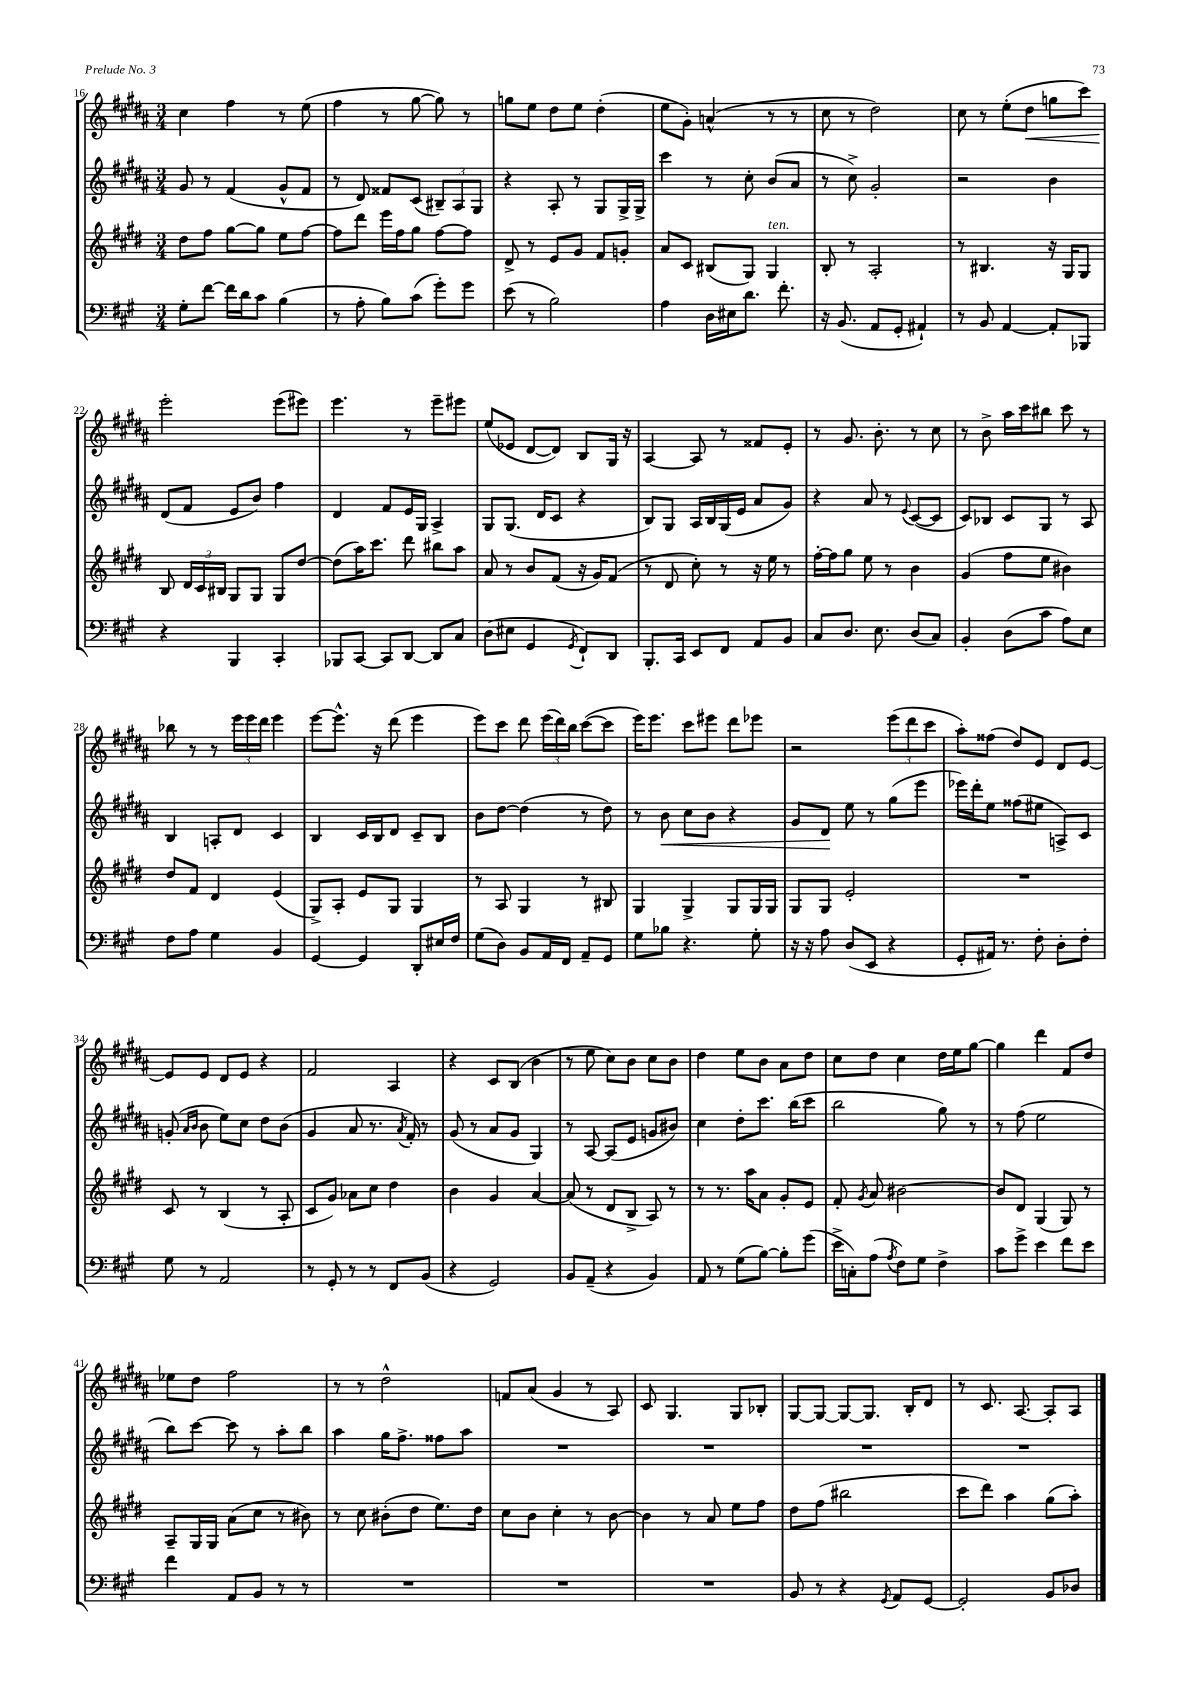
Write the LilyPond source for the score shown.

<<
\new StaffGroup <<
\new Staff = "s0" {
    \clef treble \key b \major \numericTimeSignature \time 3/4
    \autoBeamOff cis''4 fis''4 r8 e''8( |
    fis''4 r8 gis''8~ gis''8) r8 |
    g''8[ e''8] dis''8[ e''8] dis''4-.( |
    e''8[ gis'8]-.) a'4-^( r8 r8 |
    cis''8 r8 dis''2) |
    cis''8 r8 e''8[-.( dis''8]\< g''8[ cis'''8]) |
    e'''2-.\! e'''8[( eis'''8]) |
    e'''4. r8 e'''8[-- eis'''8] |
    e''8[( ees'8] dis'8[~ dis'8]) b8[ gis16] r16 |
    ais4~ ais8 r8 fisis'8[ e'8]-. |
    r8 gis'8. b'8.-. r8 cis''8 |
    r8 b'8-> ais''16[ cis'''16 bis''8] cis'''8 r8 |
    bes''8 r8 r8 \tuplet 3/2 { e'''16[ e'''16 dis'''16] } e'''4 |
    e'''8[~ e'''8.]-^ r16 dis'''8( e'''4 |
    e'''8[) cis'''8] dis'''8 \tuplet 3/2 { e'''16[( dis'''16) b''16] } cis'''8[~( cis'''8] |
    e'''16[) e'''8.] cis'''8[ eis'''8] dis'''8[ ees'''8] |
    r2 \tuplet 3/2 { e'''8[( dis'''8 cis'''8] } |
    ais''8[-.) fisis''8]( dis''8[) e'8] dis'8[ e'8]~ |
    e'8[ e'8] dis'8[ e'8] r4 |
    fis'2 ais4 |
    r4 cis'8[ b8]( b'4 |
    r8 e''8 cis''8[) b'8] cis''8[ b'8] |
    dis''4 e''8[ b'8] ais'8[ dis''8] |
    cis''8[ dis''8] cis''4 dis''16[ e''16 gis''8]~ |
    gis''4 dis'''4 fis'8[ dis''8] |
    ees''8[ dis''8] fis''2 |
    r8 r8 dis''2-^ |
    f'8[ ais'8]( gis'4 r8 ais8) |
    cis'8 gis4. gis8[ bes8]-. |
    gis8[~ gis8]~ gis8[~ gis8.] b16[-. dis'8] |
    r8 cis'8. ais8.~ ais8[-. ais8] \bar "|." |
}
\new Staff = "s1" {
    \clef treble \key b \major \numericTimeSignature \time 3/4
    \autoBeamOff gis'8 r8 fis'4( gis'8[-^ fis'8] |
    r8 dis'8) fisis'8[ cis'8]( \tuplet 3/2 { bis8[--) ais8 gis8] } |
    r4 ais8-. r8 gis8[ gis16-> gis16]-> |
    cis'''4 r8 cis''8-. b'8[( ais'8] |
    r8 cis''8->) gis'2-. |
    r2 b'4 |
    dis'8[( fis'8] e'8[ b'8]) fis''4 |
    dis'4 fis'8[ e'16 gis16] ais4-> |
    gis8[ gis8.]( dis'16[ cis'8] r4 |
    b8[) gis8] ais16[ b16 gis16( e'16] ais'8[ gis'8]) |
    r4 ais'8 r8 \appoggiatura { e'8 } cis'8[~( cis'8] |
    cis'8[) bes8] cis'8[ gis8] r8 ais8 |
    b4 a8[-. dis'8] cis'4 |
    b4 cis'16[ b16 dis'8] cis'8[-- b8] |
    b'8[ dis''8]~ dis''4( r8 dis''8) |
    r8 b'8\< cis''8[ b'8] r4 |
    gis'8[ dis'8]\! e''8 r8 gis''8[( e'''8] |
    ees'''16[) dis'''16-. e''8] fisis''8[( eis''8] a8[->) cis'8] |
    g'8-.( \grace { ais'16[ b'16] } b'8 e''8[) cis''8] dis''8[ b'8]( |
    gis'4 ais'8 r8. \acciaccatura { ais'8 } fis'16-.) r8 |
    gis'8( r8 ais'8[ gis'8] gis4) |
    r8 ais8~ ais8[( e'8] g'8[ bis'8]) |
    cis''4 dis''8[-. cis'''8.] b''16[( cis'''8] |
    b''2 gis''8) r8 |
    r8 fis''8( e''2 |
    b''8[) cis'''8]~ cis'''8 r8 ais''8[-. b''8] |
    ais''4 gis''16[ fis''8.]-> fisis''8[ ais''8] |
    R2. |
    R2. |
    R2. |
    R2. \bar "|." |
}
\new Staff = "s2" {
    \clef treble \key e \major \numericTimeSignature \time 3/4
    \autoBeamOff dis''8[ fis''8] gis''8[~ gis''8] e''8[ fis''8]~ |
    fis''8[ dis'''8] e'''16[ fis''16 gis''8] fis''8[~ fis''8] |
    dis'8-> r8 e'8[ gis'8] fis'8[ g'8]-. |
    a'8[ cis'8] bis8[( gis8]) gis4^\markup { \italic "ten." } |
    b8-. r8 a2-. |
    r8 bis4. r16 gis16[ gis8] |
    b8 \tuplet 3/2 { dis'16[ cis'16 bis16] } gis8[ gis8] gis8[ dis''8]~ |
    dis''8[( a''16) cis'''8.] dis'''8 bis''8[ a''8] |
    a'8 r8 b'8[ fis'8]( r16 gis'16[) fis'8]( |
    r8 dis'8 cis''8-.) r8 r16 e''16 r8 |
    fis''16[~-. fis''16 gis''8] e''8 r8 b'4 |
    gis'4( fis''8[ e''8] bis'4) |
    dis''8[ fis'8] dis'4 e'4( |
    gis8[->) a8]-. e'8[ gis8] gis4 |
    r8 a8 gis4 r8 bis8 |
    gis4 gis4-> gis8[ gis16 gis16] |
    gis8[ gis8] e'2-. |
    R2. |
    cis'8 r8 b4( r8 a8-. |
    cis'8[ gis'8]) aes'8[ cis''8] dis''4 |
    b'4 gis'4 a'4~ |
    a'8( r8 dis'8[ b8]-> a8) r8 |
    r8 r8. a''16[ a'8] gis'8[-. e'8] |
    fis'8-. \acciaccatura { gis'8 } a'8 bis'2~ |
    bis'8[ dis'8] gis4( gis8) r8 |
    a8[-- gis16 gis16] a'8[( cis''8] r8 bis'8) |
    r8 cis''8 bis'8[-.( dis''8] e''8.[) dis''16] |
    cis''8[ b'8] cis''4-. r8 b'8~ |
    b'4 r8 a'8 e''8[ fis''8] |
    dis''8[ fis''8]( bis''2 |
    cis'''8[ dis'''8]) a''4 gis''8[( a''8]-.) \bar "|." |
}
\new Staff = "s3" {
    \clef bass \key a \major \numericTimeSignature \time 3/4
    \autoBeamOff gis8[-. fis'8]~ fis'16[ d'16 cis'8] b4( |
    r8 a8-. b8[) cis'8]( gis'8[-.) gis'8] |
    e'8( r8 b2) |
    a4 d16[ eis16 d'8.] fis'8.-. |
    r16 b,8.( a,8[ gis,8]-. ais,4-!) |
    r8 b,8 a,4~ a,8[-. bes,,8] |
    r4 b,,4 cis,4-. |
    bes,,8[ cis,8]~ cis,8[ d,8]~ d,8[ cis8] |
    d8[( eis8] gis,4 \acciaccatura { gis,8 } fis,8[-!) d,8] |
    b,,8.[-. cis,16] e,8[ fis,8] a,8[ b,8] |
    cis8[ d8.] e8. d8[( cis8]) |
    b,4-. d8[( cis'8] a8[) e8] |
    fis8[ a8] gis4 b,4 |
    gis,4~ gis,4 d,8[-. eis16 fis16] |
    gis8[( d8]) b,8[ a,16 fis,16] a,8[-- gis,8] |
    gis8[ bes8] r4. gis8-. |
    r16 r16 a8 d8[( e,8] r4 |
    gis,8[-. ais,16]) r8. fis8-. d8[-. fis8]-. |
    gis8 r8 a,2 |
    r8 gis,8-. r8 r8 fis,8[ b,8]( |
    r4 gis,2) |
    b,8[ a,8]--( r4 b,4) |
    a,8 r8 gis8[( b8]~) b8[-. gis'8]( |
    e'16[-> c16-.) a8]( \acciaccatura { a8 } fis8[) gis8] fis4-> |
    cis'8[ gis'8]-> e'4 fis'8[ e'8] |
    fis'4 a,8[ b,8] r8 r8 |
    R2. |
    R2. |
    R2. |
    b,8 r8 r4 \acciaccatura { gis,8 } a,8[ gis,8]~ |
    gis,2-. b,8[ des8] \bar "|." |
}
>>
>>
\layout { \context { \Score currentBarNumber = #16 } }
